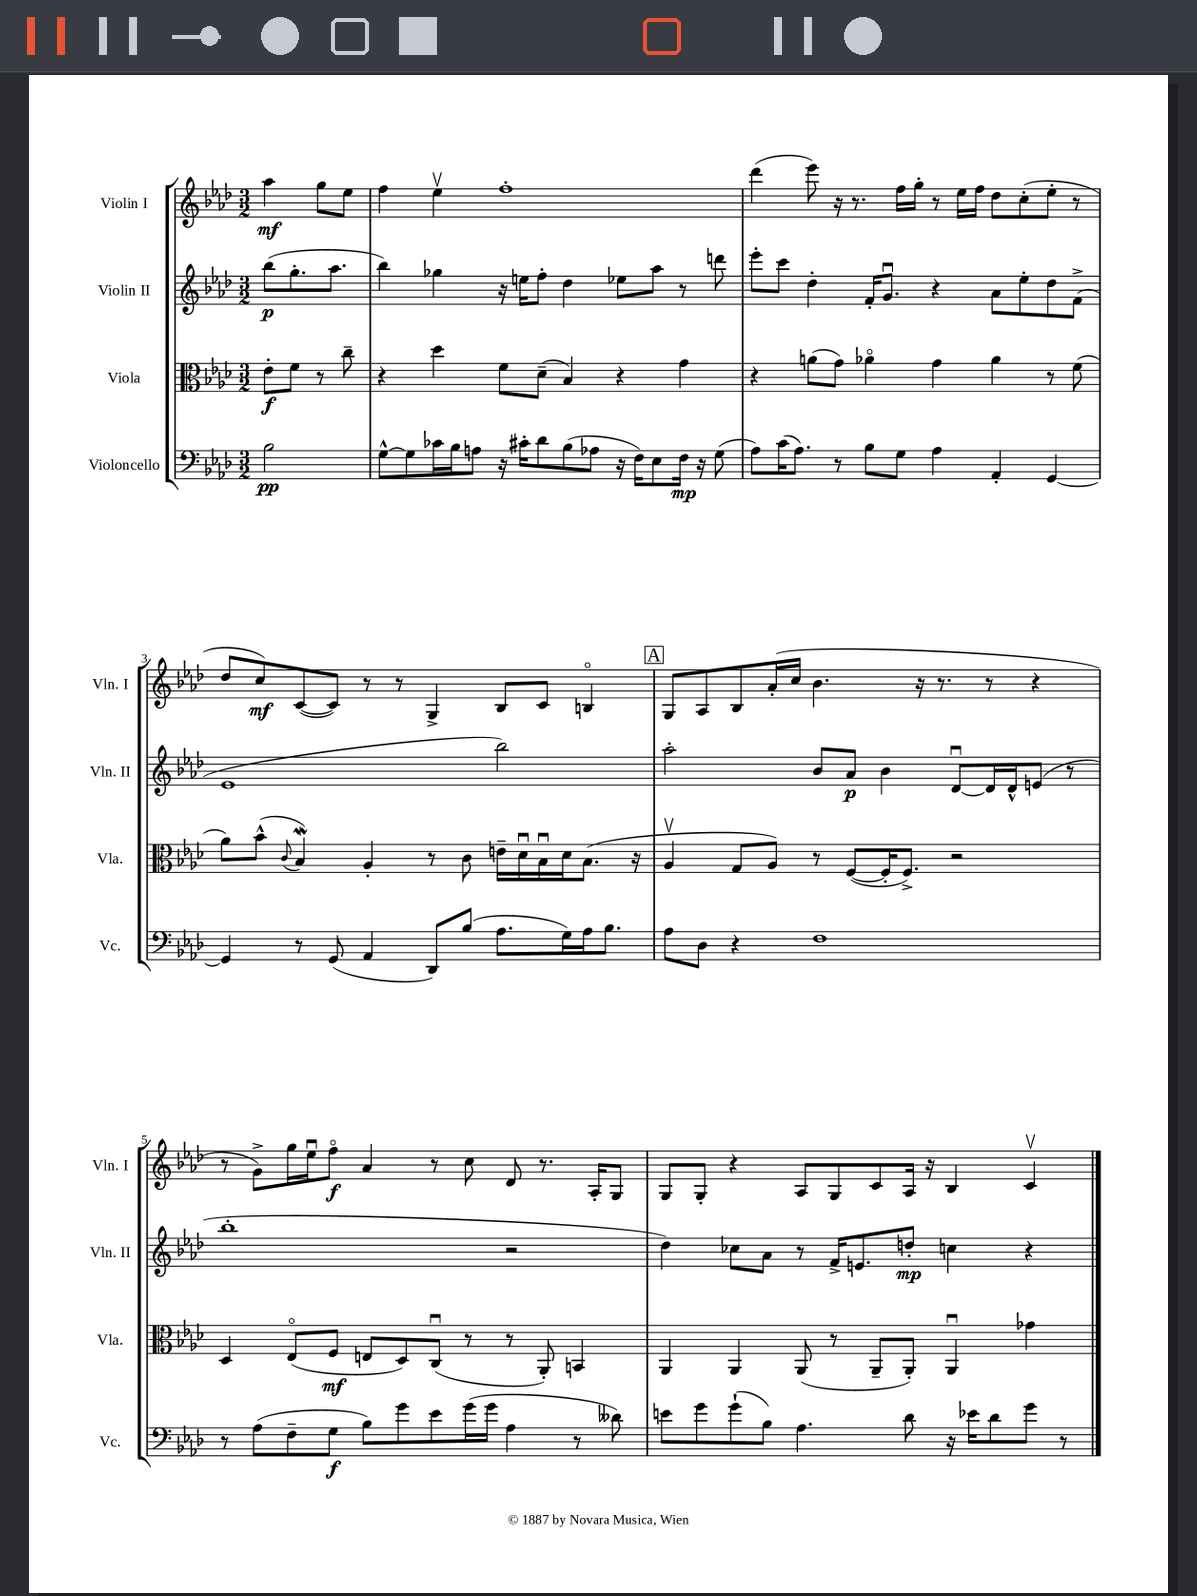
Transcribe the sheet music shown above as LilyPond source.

<<
\new StaffGroup <<
\new Staff = "s0" \with { instrumentName = "Violin I" shortInstrumentName = "Vln. I" } {
    \clef treble \key aes \major \numericTimeSignature \time 3/2 \partial 2
    aes''4\mf g''8 ees''8 |
    f''4 ees''4\upbow f''1-. |
    des'''4( ees'''8) r16 r8. f''16 g''16-. r8 ees''16 f''16 des''8 c''8-.( ees''8-. r8 |
    des''8 c''8\mf) c'8~( c'8) r8 r8 g4-> bes8 c'8 b4\flageolet |
    \mark \markup { \box "A" } g8 aes8 bes8 aes'16-.( c''16 bes'4. r16 r8. r8 r4 |
    r8 g'8->) g''16 ees''16\downbow f''8\flageolet\f aes'4 r8 c''8 des'8 r8. aes16-. g8 |
    g8 g8-. r4 aes8 g8 c'8 aes16 r16 bes4 c'4\upbow \bar "|." |
}
\new Staff = "s1" \with { instrumentName = "Violin II" shortInstrumentName = "Vln. II" } {
    \clef treble \key aes \major \numericTimeSignature \time 3/2 \partial 2
    bes''8\p( g''8.-. aes''8. |
    bes''4) ges''4 r16 e''16 f''8-. des''4 ees''8 aes''8 r8 d'''8 |
    ees'''8-. c'''8 des''4-. f'16-. g'8.\downbow r4 aes'8 ees''8-. des''8 f'8->( |
    ees'1 bes''2) |
    \mark \markup { \box "A" } aes''2-. bes'8 aes'8\p bes'4 des'8~\downbow des'16 des'16-^ e'8( r8 |
    bes''1-. r2 |
    des''4) ces''8 aes'8 r8 f'16-> e'8. d''8-.\mp c''4 r4 \bar "|." |
}
\new Staff = "s2" \with { instrumentName = "Viola" shortInstrumentName = "Vla." } {
    \clef alto \key aes \major \numericTimeSignature \time 3/2 \partial 2
    ees'8-.\f f'8 r8 c''8-- |
    r4 des''4 f'8 des'8--( bes4) r4 g'4 |
    r4 a'8( g'8) aes'4\flageolet g'4 aes'4 r8 f'8( |
    aes'8) bes'8-^( \appoggiatura { c'8 } bes4\mordent) aes4-. r8 c'8 e'16-- des'16\downbow bes16\downbow des'16 bes8.( r16 |
    \mark \markup { \box "A" } aes4\upbow g8 aes8) r8 f8~( f16-. f8.->) r2 |
    des4 ees8\flageolet( f8\mf e8 des8) c8\downbow( r8 r8 aes,8-.) b,4 |
    aes,4 aes,4 aes,8( r8 aes,8-- aes,8-.) aes,4\downbow ges'4 \bar "|." |
}
\new Staff = "s3" \with { instrumentName = "Violoncello" shortInstrumentName = "Vc." } {
    \clef bass \key aes \major \numericTimeSignature \time 3/2 \partial 2
    bes2\pp |
    g8~-^ g8 ces'16 bes16 a8 r16 cis'16-. des'8 bes8( aes8 r16 f16) ees8 f16\mp r16 g8( |
    aes8) c'16( aes8.) r8 bes8 g8 aes4 aes,4-. g,4~ |
    g,4 r8 g,8( aes,4 des,8) bes8( aes8. g16) aes16 bes8. |
    \mark \markup { \box "A" } aes8 des8 r4 f1 |
    r8 aes8( f8-- g8\f bes8) g'8 ees'8 g'16( g'16 aes4 r8 deses'8) |
    e'8 g'8 g'8-!( bes8) aes4. des'8 r16 ees'16 des'8 g'8 r8 \bar "|." |
}
>>
>>
